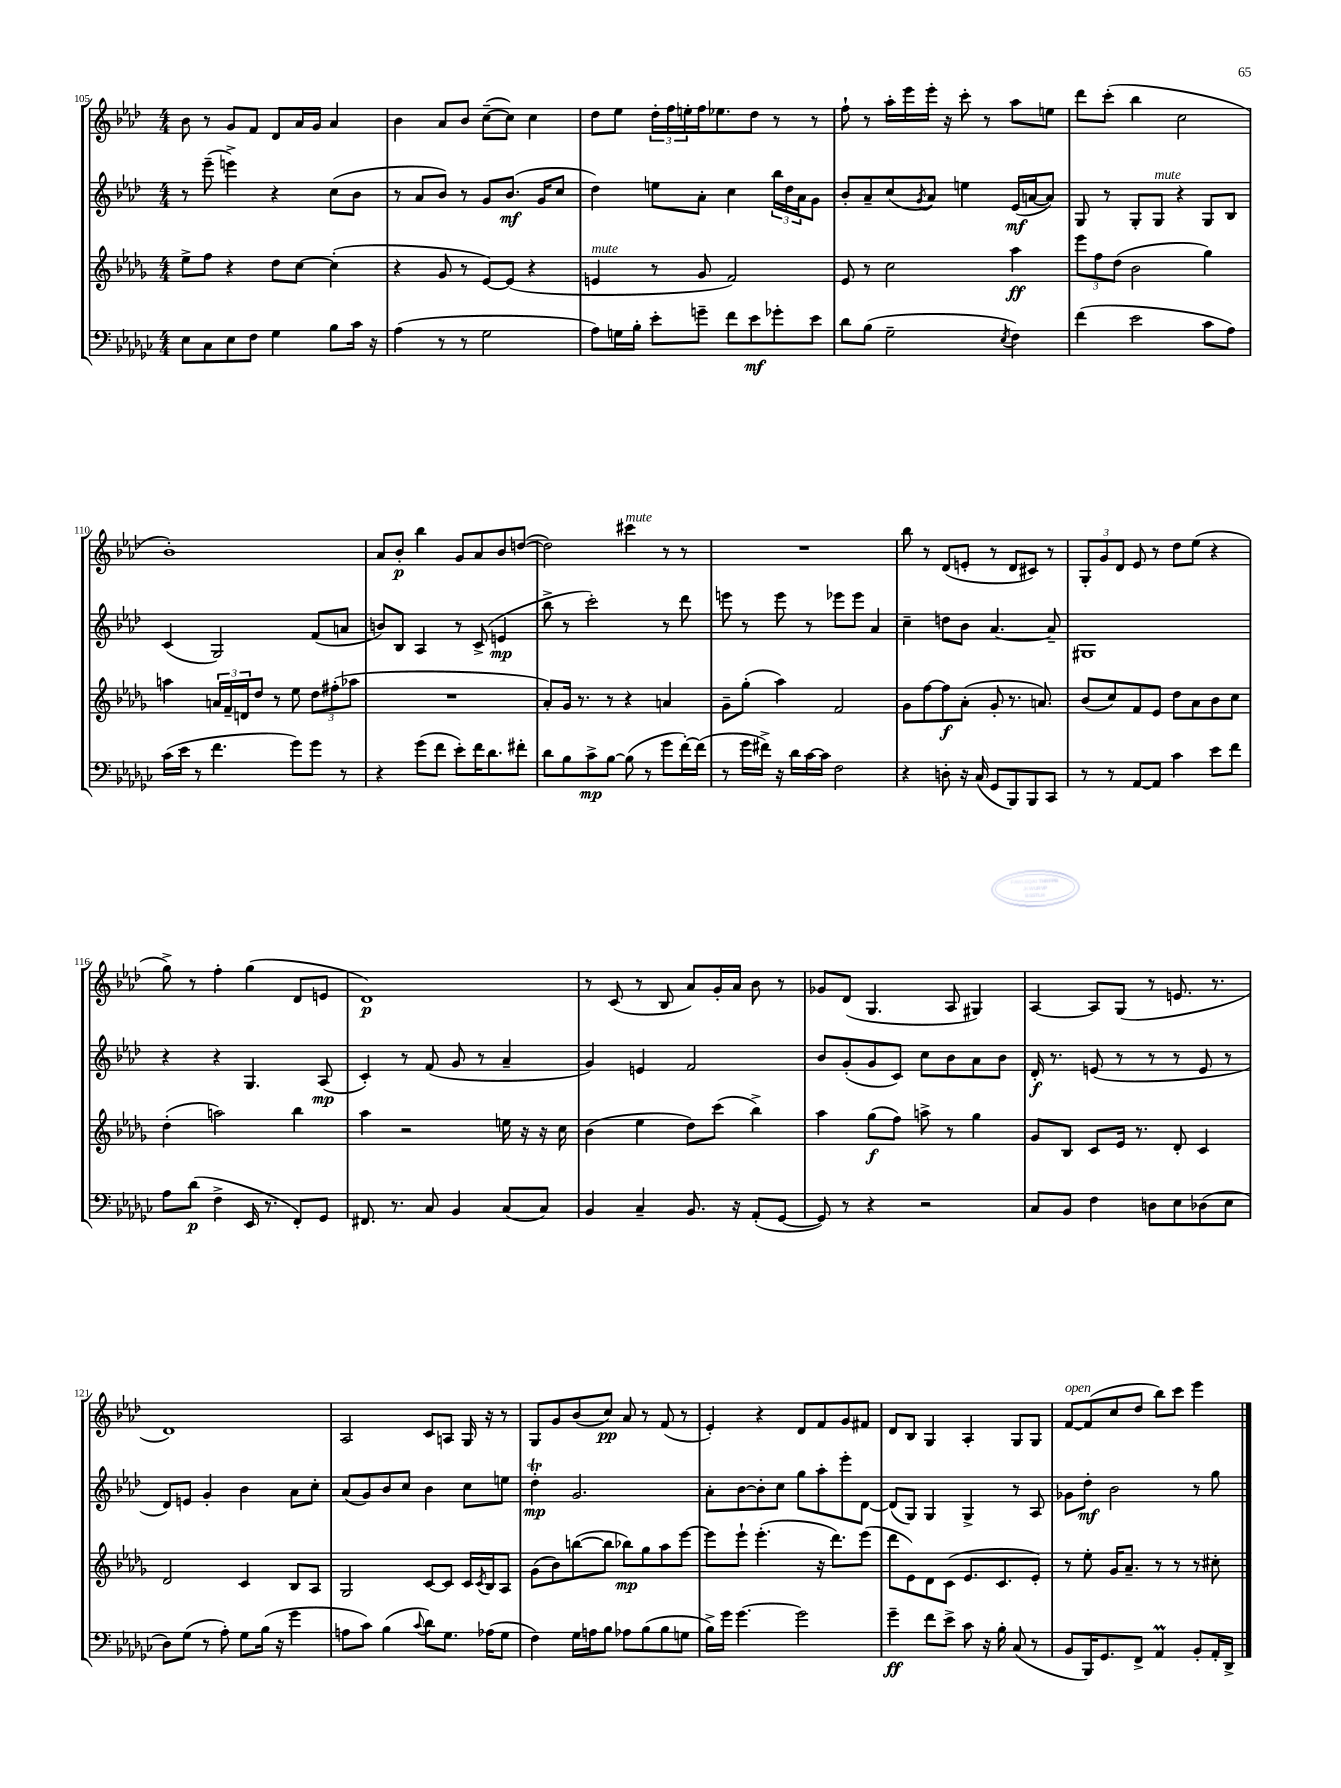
<<
\new StaffGroup <<
\new Staff = "s0" {
    \clef treble \key aes \major \numericTimeSignature \time 4/4
    bes'8 r8 g'8 f'8 des'8 aes'16 g'16 aes'4 |
    bes'4 aes'8 bes'8 c''8~--( c''8) c''4 |
    des''8 ees''8 \tuplet 3/2 { des''16-. f''16 e''16-. } f''16 ees''8. des''8 r8 r8 |
    f''8-! r8 aes''16-. ees'''16 ees'''16-. r16 c'''8-. r8 aes''8 e''8 |
    des'''8 c'''8-.( bes''4 c''2 |
    bes'1-.) |
    aes'8 bes'8-.\p bes''4 g'8 aes'8 bes'8 d''8~( |
    d''2) cis'''4^\markup { \italic "mute" } r8 r8 |
    R1 |
    bes''8 r8 des'8( e'8-. r8 des'8 cis'8) r8 |
    \tuplet 3/2 { g8-. g'8 des'8 } ees'8 r8 des''8 ees''8( r4 |
    g''8->) r8 f''4-. g''4( des'8 e'8 |
    des'1\p) |
    r8 c'8( r8 bes8 aes'8) g'16-. aes'16 bes'8 r8 |
    ges'8 des'8( g4. aes8 gis4) |
    aes4~ aes8 g8( r8 e'8. r8. |
    des'1) |
    aes2 c'8 a8 g16 r16 r8 |
    g8 g'8 bes'8( c''8\pp) aes'8 r8 f'8( r8 |
    ees'4-.) r4 des'8 f'8 g'8 fis'8 |
    des'8 bes8 g4 aes4-. g8 g8 |
    f'8~^\markup { \italic "open" } f'8( c''8 des''8 bes''8) c'''8 ees'''4 \bar "|." |
}
\new Staff = "s1" {
    \clef treble \key aes \major \numericTimeSignature \time 4/4
    r8 ees'''8--( e'''4->) r4 c''8( bes'8 |
    r8 aes'8 bes'8) r8 g'8 bes'8.\mf( g'16 c''8 |
    des''4) e''8 aes'8-. c''4 \tuplet 3/2 { bes''16 des''16 aes'16 } g'8 |
    bes'8-. aes'8-- c''8( \acciaccatura { g'8 } aes'8) e''4 ees'16\mf( a'16~ a'8) |
    g8 r8 g8-. g8^\markup { \italic "mute" } r4 g8 bes8 |
    c'4( g2) f'8( a'8 |
    b'8) bes8 aes4 r8 c'8->( e'4\mp |
    bes''8-> r8 c'''2-.) r8 des'''8 |
    e'''8 r8 e'''8 r8 ees'''8 ees'''8 aes'4 |
    c''4-- d''8 bes'8 aes'4.~ aes'8-- |
    gis1 |
    r4 r4 g4. aes8\mp( |
    c'4-.) r8 f'8( g'8 r8 aes'4-- |
    g'4) e'4 f'2 |
    bes'8 g'8-.( g'8 c'8) c''8 bes'8 aes'8 bes'8 |
    des'16-.\f r8. e'8( r8 r8 r8 e'8 r8 |
    des'8) e'8 g'4-. bes'4 aes'8 c''8-. |
    aes'8( g'8) bes'8 c''8 bes'4 c''8 e''8 |
    des''4-.\trill\mp g'2. |
    aes'8-. bes'8~ bes'8-. c''8 g''8 aes''8-. ees'''8-. des'8~ |
    des'8( g8) g4 g4-> r8 aes8 |
    ges'8 des''8-.\mf bes'2 r8 g''8 \bar "|." |
}
\new Staff = "s2" {
    \clef treble \key des \major \numericTimeSignature \time 4/4
    ees''8-> f''8 r4 des''8 c''8~ c''4-.( |
    r4 ges'8 r8 ees'8~) ees'8( r4 |
    e'4^\markup { \italic "mute" } r8 ges'8 f'2) |
    ees'8 r8 c''2 aes''4\ff |
    \tuplet 3/2 { ees'''8 f''8 des''8( } bes'2 ges''4) |
    a''4 \tuplet 3/2 { a'16 f'16-- d'16 } des''8 r8 ees''8 \tuplet 3/2 { des''8 fis''8-.( aes''8 } |
    R1 |
    aes'8-.) ges'16 r8. r8 r4 a'4 |
    ges'8-- ges''8-.( aes''4) f'2 |
    ges'8 f''8~ f''8\f aes'8-.( ges'8-. r8. a'8.) |
    bes'8( c''8) f'8 ees'8 des''8 aes'8 bes'8 c''8 |
    des''4-.( a''2) bes''4 |
    aes''4 r2 e''16 r16 r16 c''16 |
    bes'4( ees''4 des''8) c'''8( bes''4->) |
    aes''4 ges''8\f( f''8) a''8-> r8 ges''4 |
    ges'8 bes8 c'8 ees'16 r8. des'8-. c'4 |
    des'2 c'4 bes8 aes8 |
    ges2 c'8~ c'8 c'16 \acciaccatura { c'8 } bes16 aes8 |
    ges'8( bes'8) b''8~( b''8 bes''8\mp) ges''8 aes''8 ees'''8~ |
    ees'''8 ees'''8-! ees'''4.-.( r16 des'''8.) ees'''8( |
    des'''8 ees'8) des'8 c'8( ees'8. c'8. ees'8-.) |
    r8 ees''8-. ges'16 aes'8.-- r8 r8 r8 cis''8-. \bar "|." |
}
\new Staff = "s3" {
    \clef bass \key ges \major \numericTimeSignature \time 4/4
    ees8 ces8 ees8 f8 ges4 bes8 ces'16 r16 |
    aes4( r8 r8 ges2 |
    aes8) g16 bes16-. ees'8-. g'8-- f'8 ees'8\mf ges'8-. ees'8 |
    des'8 bes8( ges2-- \acciaccatura { ees8 } f4) |
    f'4( ees'2 ces'8 aes8) |
    ces'16( ees'16 r8 f'4. ges'8) ges'8 r8 |
    r4 ges'8( f'8 ees'8-.) f'16 des'8. fis'8-. |
    des'8 bes8 ces'8->\mp bes8~ bes8( r8 ges'8 f'16~-.) f'16( |
    r8 ges'16 fis'16->) r16 des'16 ces'16~ ces'16 f2 |
    r4 d8-. r16 ces16( ges,8 bes,,8) bes,,8 ces,8 |
    r8 r8 aes,8~ aes,8 ces'4 ees'8 f'8 |
    aes8 des'8\p( f4-> ees,16 r8. f,8-.) ges,8 |
    fis,8. r8. ces8 bes,4 ces8( ces8) |
    bes,4 ces4-- bes,8. r16 aes,8-.( ges,8~ |
    ges,8) r8 r4 r2 |
    ces8 bes,8 f4 d8 ees8 des8( ees8 |
    des8) ges8( r8 aes8-.) ges8 bes16( r16 ges'4 |
    a8 ces'8) bes4( \appoggiatura { ces'8 } des'8) ges8. aes16( ges8 |
    f4) ges16 a16 bes8 aes8 bes8( bes8 g8 |
    bes16->) ges'16 ges'4.~ ges'2 |
    ges'4--\ff f'8 ees'8-> ces'8 r16 bes16-. ces8( r8 |
    bes,8 bes,,16) ges,8. f,8-> aes,4\prall bes,8-. aes,16-. des,16-> \bar "|." |
}
>>
>>
\layout { \context { \Score currentBarNumber = #105 } }
